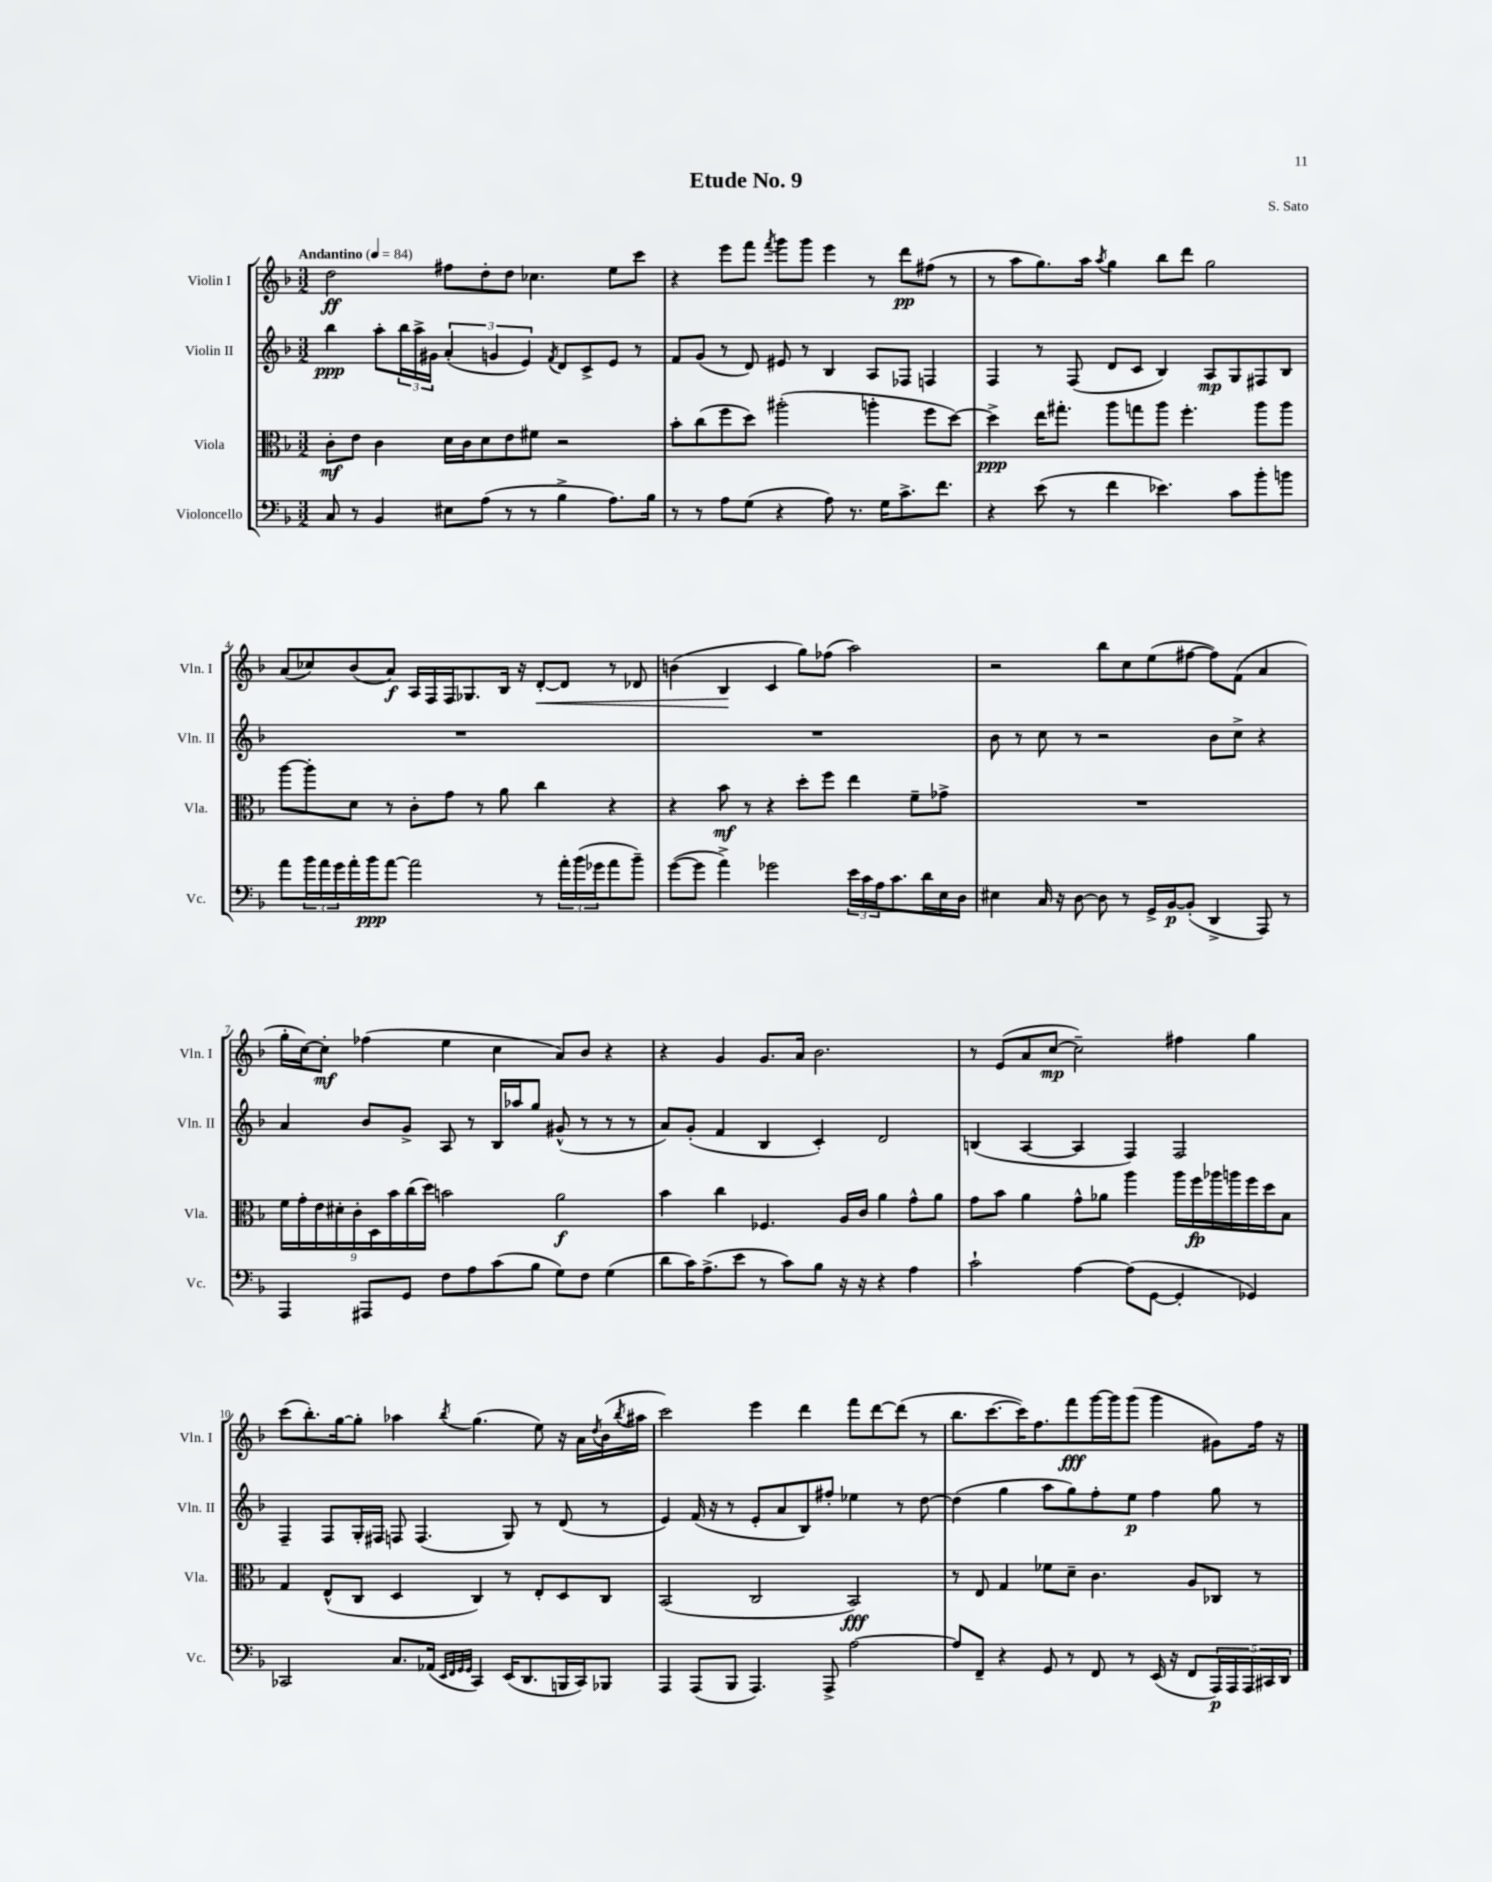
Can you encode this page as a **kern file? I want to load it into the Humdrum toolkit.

**kern	**kern	**kern	**kern
*staff4	*staff3	*staff2	*staff1
*clefF4	*clefC3	*clefG2	*clefG2
*k[b-]	*k[b-]	*k[b-]	*k[b-]
*M3/2	*M3/2	*M3/2	*M3/2
*MM84	*MM84	*MM84	*MM84
8C	8c'	4bb-	2dd
8r	8e	.	.
4BB-	4c	8aa'	.
.	.	24bb-	.
.	.	24aa^	.
.	.	24g#	.
8E#	16d	(6a'	8ff#
.	16c	.	.
(8A	8d	.	8dd'
.	.	6g	.
8r	8e	.	8dd
.	.	6e)	.
8r	8f#	.	4.cc-
.	.	8qf	.
4B-^	2r	8d	.
.	.	8c^	.
8.A)	.	8e	8ee
.	.	8r	8ccc
16B-	.	.	.
=	=	=	=
8r	8b-'	8f	4r
8r	(8cc	(8g	.
8A	8ff	8r	8eee
(8G	8dd)	8d)	8fff
.	.	.	8qfff
4r	(2aa#'	8e#	8ggg
.	.	8r	8ggg
8A)	.	4B-	4eee
8.r	.	.	.
.	4aa'	8A	8r
16G	.	.	.
8.c^	.	8F-	8ddd
.	8ff	4F	(8ff#
8.f	.	.	.
.	[8dd)	.	8r
=	=	=	=
4r	4dd^]	4F	8r
.	.	.	8aa
(8e	16ee	8r	8.gg)
.	8.gg#'	.	.
8r	.	(8F	.
.	.	.	16aa
.	.	.	8qaa
4f	8aa	8d	4gg
.	8gg	8c	.
4.e-)	8aa	4B-)	8bb-
.	4.ff'	.	8ddd
.	.	8A	2gg
8c	.	8G	.
8b-'	8aa	8F#	.
8b	8aa	8B-	.
=	=	=	=
8a	[8aa	1.r	(8a
24b-	8aa']	.	8cc-)
24a	.	.	.
24g	.	.	.
16a'	8d	.	(8b-
16b-	.	.	.
[8a	8r	.	8a)
2a]	8c'	.	16A
.	.	.	16F
.	8g	.	16F
.	.	.	8.G-
.	8r	.	.
.	8a	.	16B-
.	.	.	16r
8r	4cc	.	[8d'
24a'	.	.	8d]
(24b-	.	.	.
24g-	.	.	.
8a	4r	.	8r
8b-~)	.	.	8d-
=	=	=	=
([8g	4r	1.r	(4b
8g]	.	.	.
4a^)	8b-	.	4B-
.	8r	.	.
2g-	4r	.	4c
.	8dd'	.	8gg)
.	8ff	.	(8ff-
24e	4ee	.	2aa)
24c	.	.	.
24A	.	.	.
8.c	.	.	.
.	8f~	.	.
16d	.	.	.
16E	8g-^	.	.
16D	.	.	.
=	=	=	=
4E#	1.r	8b-	2r
.	.	8r	.
16C	.	8cc	.
16r	.	.	.
[8D	.	8r	.
8D]	.	2r	8bb-
8r	.	.	8cc
16GG^	.	.	(8ee
[16BB-	.	.	.
(8BB-']	.	.	[8ff#
4DD^	.	8b-	8ff#])
.	.	8cc^	(8f
8AAA)	.	4r	4a
8r	.	.	.
=	=	=	=
4AAA	18f	4a	16gg'
.	18g'	.	.
.	.	.	[16cc)
.	18e	.	.
.	.	.	8cc']
.	18d#'	.	.
.	18c'	.	.
8AAA#	.	8b-	(4ff-
.	18D	.	.
.	18b-	.	.
8GG	.	8g^	.
.	(18cc	.	.
.	18dd)	.	.
8F	2b	8A	4ee
8A	.	8r	.
(8c	.	16B-	4cc
.	.	16aa-	.
8B-	.	8gg	.
8G)	2a	(8g#^^	8a)
8F	.	8r	8b-
(4G	.	8r	4r
.	.	8r	.
=	=	=	=
8d	4b-	8a)	4r
16c)	.	(8g'	.
(8.A^	.	.	.
.	4cc	4f	4g
8e	.	.	.
8r	4.F-	4B-	8.g
8c)	.	.	.
.	.	.	16a
8B-	.	4c')	2.b-
16r	16A	.	.
16r	16c	.	.
4r	4a	2d	.
4A	8g^^	.	.
.	8a	.	.
=	=	=	=
2c`	8g	(4B	8r
.	8b-	.	(8e
.	4a	[4A	8a
.	.	.	[8cc
[4A	8g^^	4A]	2cc~])
.	8a-	.	.
(8A]	4aa	4F)	.
[8GG	.	.	.
4GG']	16aa	2F	4ff#
.	16ff	.	.
.	16aa-	.	.
.	16aa	.	.
4GG-)	16ff	.	4gg
.	16dd	.	.
.	8B-	.	.
=	=	=	=
2CC-	4G	4F~	(8ccc
.	.	.	8.bb-')
.	(8E^^	8F	.
.	.	.	[16gg
.	8C	16G'	8gg']
.	.	16F#	.
8.C	4D	8F	4aa-
.	.	(4.F	.
(16AA-	.	.	.
32qqEE	.	.	.
32qqFF	.	.	.
32qqGG	.	.	.
32qqGG	.	.	8qbb-
4CC-)	4C)	.	(4.gg
(16EE	8r	8G)	.
8.DD	.	.	.
.	8E'	8r	8ee)
16BBB	8D	(8d	16r
16CC-)	.	.	16a
.	.	.	8qdd
8BBB-	8C	8r	(16b-
.	.	.	8qbb-
.	.	.	16aa#
=	=	=	=
4AAA	(2BB-	4e)	2ccc)
(8AAA	.	(16f	.
.	.	16r	.
8BBB-	.	8r	.
4.AAA)	2C	8e'	4eee
.	.	8a	.
.	.	8B-)	4ddd
8AAA^	.	8ff#'	.
[2A	2BB-)	4ee-	8fff
.	.	.	[8ddd
.	.	8r	(8ddd]
.	.	[8dd	8r
=	=	=	=
8A]	8r	(4dd]	8.bb-
8FF~	8E	.	.
.	.	.	[8.ccc
4r	4G	4gg	.
.	.	.	16ccc])
.	.	.	8.ff
8GG	8f-	8aa	.
8r	8d~	8gg)	8fff
8FF	4.c	8ff'	[16ggg
.	.	.	16ggg]
8r	.	8ee	(8ggg
(16EE	.	4ff	4ggg
16r	.	.	.
8FF	8A	.	.
20AAA)	8C-	8gg	8g#)
20AAA	.	.	.
20AAA	.	.	.
.	8r	8r	16ff
20CC#	.	.	.
.	.	.	16r
20DD	.	.	.
==	==	==	==
*-	*-	*-	*-
